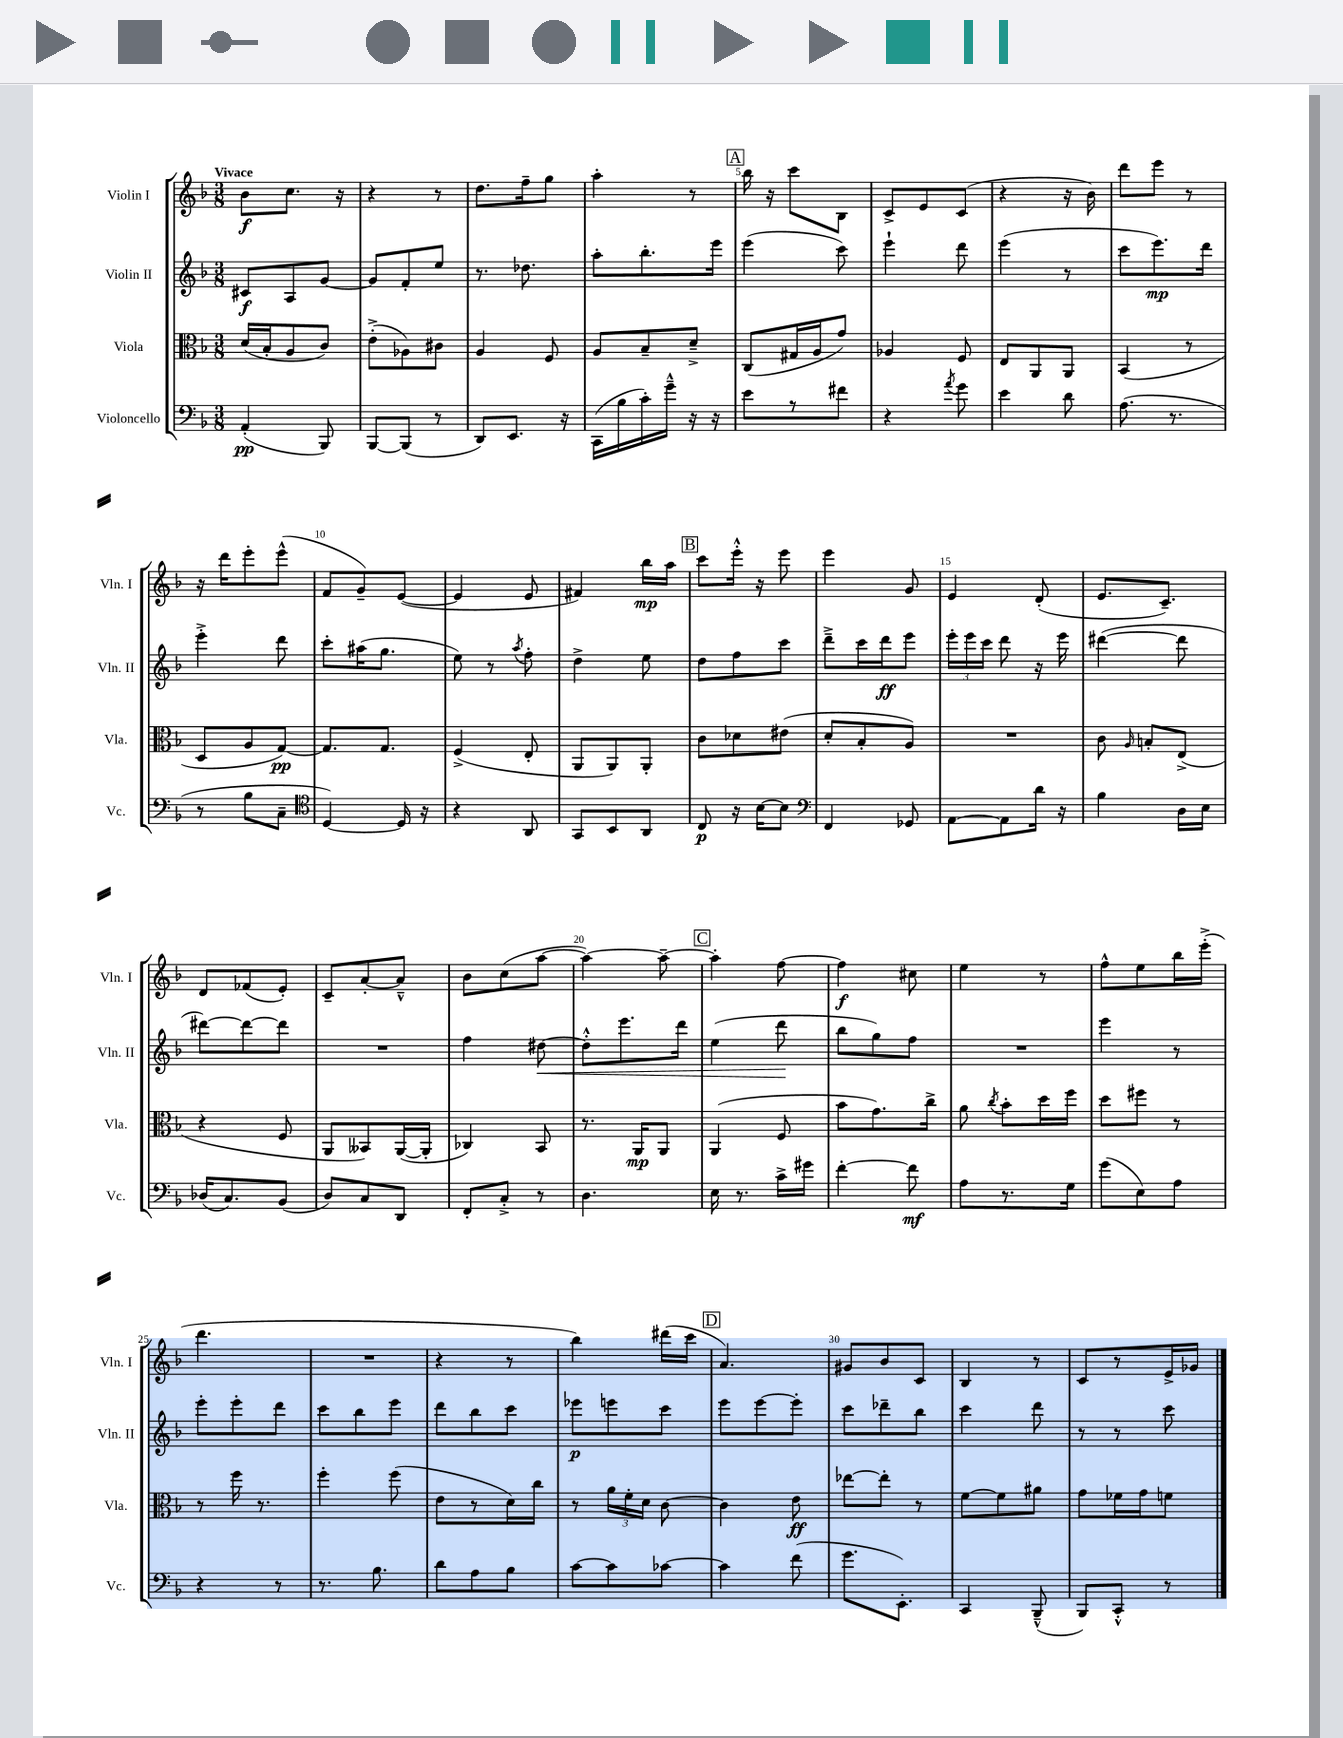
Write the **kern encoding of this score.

**kern	**dynam	**kern	**dynam	**kern	**dynam	**kern	**dynam
*part4	*part4	*part3	*part3	*part2	*part2	*part1	*part1
*staff4	*staff4	*staff3	*staff3	*staff2	*staff2	*staff1	*staff1
*I"Violoncello	*	*I"Viola	*	*I"Violin II	*	*I"Violin I	*
*I'Vc.	*	*I'Vla.	*	*I'Vln. II	*	*I'Vln. I	*
*clefF4	*	*clefC3	*	*clefG2	*	*clefG2	*
*k[b-]	*	*k[b-]	*	*k[b-]	*	*k[b-]	*
*M3/8	*	*M3/8	*	*M3/8	*	*M3/8	*
=1	=1	=1	=1	=1	=1	=1	=1
!	!	!	!	!	!	!LO:TX:a:B:t=Vivace	!
(4AA'/	pp	(16d/LL	.	8c#X/L	f	8b-\L	f
.	.	16B-'/J	.	.	.	.	.
.	.	8A/	.	8A/	.	8.cc\J	.
8BBB-/)	.	8c/J)	.	[8g/J	.	.	.
.	.	.	.	.	.	16r	.
=2	=2	=2	=2	=2	=2	=2	=2
[8BBB-/L	.	(8e'^\L	.	8g/L]	.	4r	.
(8BBB-/J]	.	8A-X\)	.	8f'/	.	.	.
8r	.	8c#X\J	.	8ee/J	.	8r	.
=3	=3	=3	=3	=3	=3	=3	=3
8DD/L)	.	4A/	.	8.r	.	8.dd\L	.
8.EE/J	.	.	.	.	.	.	.
.	.	.	.	8.dd-X\	.	16ff~\k	.
.	.	8F/	.	.	.	8gg\J	.
16r	.	.	.	.	.	.	.
=4	=4	=4	=4	=4	=4	=4	=4
(16CC\LL	.	8A/L	.	8aa'\L	.	4aa'\	.
16B-\	.	.	.	.	.	.	.
16c'\)	.	8B-~/	.	8.bb-'\	.	.	.
16g~^^\JJ	.	.	.	.	.	.	.
16r	.	8d~^/J	.	.	.	8r	.
16r	.	.	.	16eee\Jk	.	.	.
!!LO:REH:place=s1:t=A
=5	=5	=5	=5	=5	=5	=5	=5
8e\L	.	(8C/L	.	(4eee\	.	16bb-\	.
.	.	.	.	.	.	16r	.
8r	.	16G#X/L	.	.	.	8ccc\L	.
.	.	16A/J	.	.	.	.	.
8f#X\J	.	8g/J)	.	8ccc\)	.	8B-\J	.
=6	=6	=6	=6	=6	=6	=6	=6
4r	.	4A-X/	.	4eee`\	.	8c^/L	.
.	.	.	.	.	.	8e/	.
8qa/	.	.	.	.	.	.	.
8g\	.	8F/	.	8ddd\	.	(8c/J	.
=7	=7	=7	=7	=7	=7	=7	=7
4e\	.	8E/L	.	(4eee\	.	4r	.
.	.	8AA/	.	.	.	.	.
8d\	.	8AA/J	.	8r	.	16r	.
.	.	.	.	.	.	16b-\)	.
=8	=8	=8	=8	=8	=8	=8	=8
(8.A\	.	(4BB-/	.	8ccc\L	.	8ddd\L	.
.	.	.	.	8.eee\)	mp	8eee\J	.
8.r	.	.	.	.	.	.	.
.	.	8r	.	.	.	8r	.
.	.	.	.	16ddd\Jk	.	.	.
!!LO:LB:g=z
=9	=9	=9	=9	=9	=9	=9	=9
8r	.	8D/L	.	4eee'^\	.	16r	.
.	.	.	.	.	.	16ddd\KL	.
8B-\L	.	8A/	.	.	.	8eee'\	.
8C~\J	.	[8G/J)	pp	8ddd\	.	(8eee^^\J	.
=10	=10	=10	=10	=10	=10	=10	=10
*clefC4	*	*	*	*	*	*	*
[4D/)	.	8.G/L]	.	8ccc'\L	.	8f/L	.
.	.	.	.	(16aa#X\K	.	8g~/)	.
.	.	8.G/J	.	8.gg\J	.	.	.
16D/]	.	.	.	.	.	([8e/J	.
16r	.	.	.	.	.	.	.
=11	=11	=11	=11	=11	=11	=11	=11
4r	.	(4F^/	.	8ee\)	.	4e/]	.
.	.	.	.	8r	.	.	.
.	.	.	.	8qaa/	.	.	.
8AA/	.	8E'/	.	8ff'\	.	8e/	.
=12	=12	=12	=12	=12	=12	=12	=12
8GG/L	.	8AA/L	.	4dd^\	.	4f#X/)	.
8BB-/	.	8AA/)	.	.	.	.	.
8AA/J	.	8AA'/J	.	8ee\	.	16bb-\LL	mp
.	.	.	.	.	.	16aa\JJ	.
!!LO:REH:place=s1:t=B
=13	=13	=13	=13	=13	=13	=13	=13
8C/	p	8c\L	.	8dd\L	.	8ccc\L	.
16r	.	8d-X\	.	8ff\	.	16eee'^^\Jk	.
[16B-\KL	.	.	.	.	.	16r	.
8B-\J]	.	(8e#X\J	.	8ccc\J	.	8eee\	.
=14	=14	=14	=14	=14	=14	=14	=14
*clefF4	*	*	*	*	*	*	*
4FF/	.	8d'/L	.	8ddd~^\L	.	4eee\	.
.	.	8B-'/	.	16ccc\L	.	.	.
.	.	.	.	16ddd\J	ff	.	.
8GG-X/	.	8A/J)	.	8eee\J	.	8g/	.
=15	=15	=15	=15	=15	=15	=15	=15
[8AA\L	.	4.r	.	24eee'\LL	.	4e/	.
.	.	.	.	24eee\	.	.	.
.	.	.	.	24ccc\JJ	.	.	.
8AA\]	.	.	.	8ddd\	.	.	.
16d\Jk	.	.	.	16r	.	(8d'/	.
16r	.	.	.	16eee\	.	.	.
=16	=16	=16	=16	=16	=16	=16	=16
4B-\	.	8c\	.	([4ddd#X\	.	8.e/L	.
.	.	16qqA/	.	.	.	.	.
.	.	8Bn'/L	.	.	.	.	.
.	.	.	.	.	.	8.c~/J)	.
16D\LL	.	(8E^/J	.	8ddd#\]	.	.	.
16E\JJ	.	.	.	.	.	.	.
!!LO:LB:g=z
=17	=17	=17	=17	=17	=17	=17	=17
(16D-X/KL	.	4r	.	[8ddd#X\L)	.	8d/L	.
8.C/)	.	.	.	.	.	.	.
.	.	.	.	8ddd#\_	.	(8f-X/	.
(8BB-/J	.	8F/	.	8ddd#\J]	.	8e'/J)	.
=18	=18	=18	=18	=18	=18	=18	=18
8D/L)	.	8AA/L	.	4.r	.	8c~/L	.
8C/	.	8BB--X/)	.	.	.	[8a'/	.
8DD/J	.	([16AA/L	.	.	.	8a~^^/J]	.
.	.	16AA'/JJ]	.	.	.	.	.
=19	=19	=19	=19	=19	=19	=19	=19
8FF'/L	.	4C-X/)	.	4ff\	.	8b-\L	.
8C'^/J	.	.	.	.	.	(8cc\	.
!	!	!	!	!	!LO:HP:b	!	!
8r	.	8BB-/	.	[8dd#X\	<	[8aa\J	.
=20	=20	=20	=20	=20	=20	=20	=20
4.D\	.	8.r	.	8dd#'^^\L]	.	4aa\_)	.
.	.	.	.	8.eee\	.	.	.
.	.	16AA/KL	mp	.	.	.	.
.	.	8AA/J	.	.	.	8aa~\_	.
.	.	.	.	16ddd\Jk	.	.	.
!!LO:REH:place=s1:t=C
=21	=21	=21	=21	=21	=21	=21	=21
16E\	.	(4AA/	.	(4ee\	.	4aa'\]	.
8.r	.	.	.	.	.	.	.
16c^\LL	.	8F/	.	8ddd\	.	[8ff\	.
16g#X\JJ	.	.	.	.	.	.	.
.	.	.	.	.	[	.	.
=22	=22	=22	=22	=22	=22	=22	=22
[4f'\	.	8b-\L	.	8bb-\L	.	4ff\]	f
.	.	8.g\)	.	8gg\)	.	.	.
8f\]	mf	.	.	8ff\J	.	8cc#X\	.
.	.	16cc^\Jk	.	.	.	.	.
=23	=23	=23	=23	=23	=23	=23	=23
8A\L	.	8a\	.	4.r	.	4ee\	.
.	.	8qcc/	.	.	.	.	.
8.r	.	8b-'\L	.	.	.	.	.
.	.	16dd\L	.	.	.	8r	.
16G\Jk	.	16ff\JJ	.	.	.	.	.
=24	=24	=24	=24	=24	=24	=24	=24
(8g\L	.	8dd\L	.	4eee\	.	8ff^^\L	.
8E\)	.	8ff#X\J	.	.	.	8ee\	.
8A\J	.	8r	.	8r	.	16bb-\L	.
.	.	.	.	.	.	(16eee'^\JJ	.
!!LO:LB:g=z
=25	=25	=25	=25	=25	=25	=25	=25
4r	.	8r	.	8eee'\L	.	4.ddd\	.
.	.	16ff\	.	8eee'\	.	.	.
.	.	8.r	.	.	.	.	.
8r	.	.	.	8ddd\J	.	.	.
=26	=26	=26	=26	=26	=26	=26	=26
8.r	.	4ff'\	.	8ccc\L	.	4.r	.
.	.	.	.	8bb-\	.	.	.
8.B-\	.	.	.	.	.	.	.
.	.	(8ff\	.	8eee\J	.	.	.
=27	=27	=27	=27	=27	=27	=27	=27
8d\L	.	8e\L	.	8ddd\L	.	4r	.
8A\	.	8r	.	8bb-\	.	.	.
8B-\J	.	16d\L)	.	8ccc\J	.	8r	.
.	.	16cc\JJ	.	.	.	.	.
=28	=28	=28	=28	=28	=28	=28	=28
[8c\L	.	8r	.	8eee-X\L	p	4bb-\)	.
8c\]	.	24a\LL	.	8eeen\	.	.	.
.	.	24f'\	.	.	.	.	.
.	.	24d\JJ	.	.	.	.	.
[8c-X\J	.	[8c\	.	8ccc\J	.	(16ddd#X\LL	.
.	.	.	.	.	.	16ccc\JJ	.
!!LO:REH:place=s1:t=D
=29	=29	=29	=29	=29	=29	=29	=29
4c-\]	.	4c\]	.	8eee\L	.	4.a/)	.
.	.	.	.	[8eee\	.	.	.
(8f\	.	8e\	ff	8eee'\J]	.	.	.
=30	=30	=30	=30	=30	=30	=30	=30
8.g\L	.	[8ee-X\L	.	8ccc\L	.	8g#X/L	.
.	.	8ee-'\J]	.	8ddd-X~\	.	8b-/	.
8.EE'\J)	.	.	.	.	.	.	.
.	.	8r	.	8bb-\J	.	8c/J	.
=31	=31	=31	=31	=31	=31	=31	=31
4CC/	.	[8f\L	.	4ccc\	.	4B-/	.
.	.	8f\]	.	.	.	.	.
(8BBB-~^^/	.	8a#X\J	.	8ddd\	.	8r	.
=32	=32	=32	=32	=32	=32	=32	=32
8BBB-/L)	.	8g\L	.	8r	.	8c/L	.
8CC'^^/J	.	16f-X\L	.	8r	.	8r	.
.	.	16g\J	.	.	.	.	.
8r	.	8fn\J	.	8ccc\	.	16e^/L	.
.	.	.	.	.	.	16g-X/JJ	.
==	==	==	==	==	==	==	==
*-	*-	*-	*-	*-	*-	*-	*-
